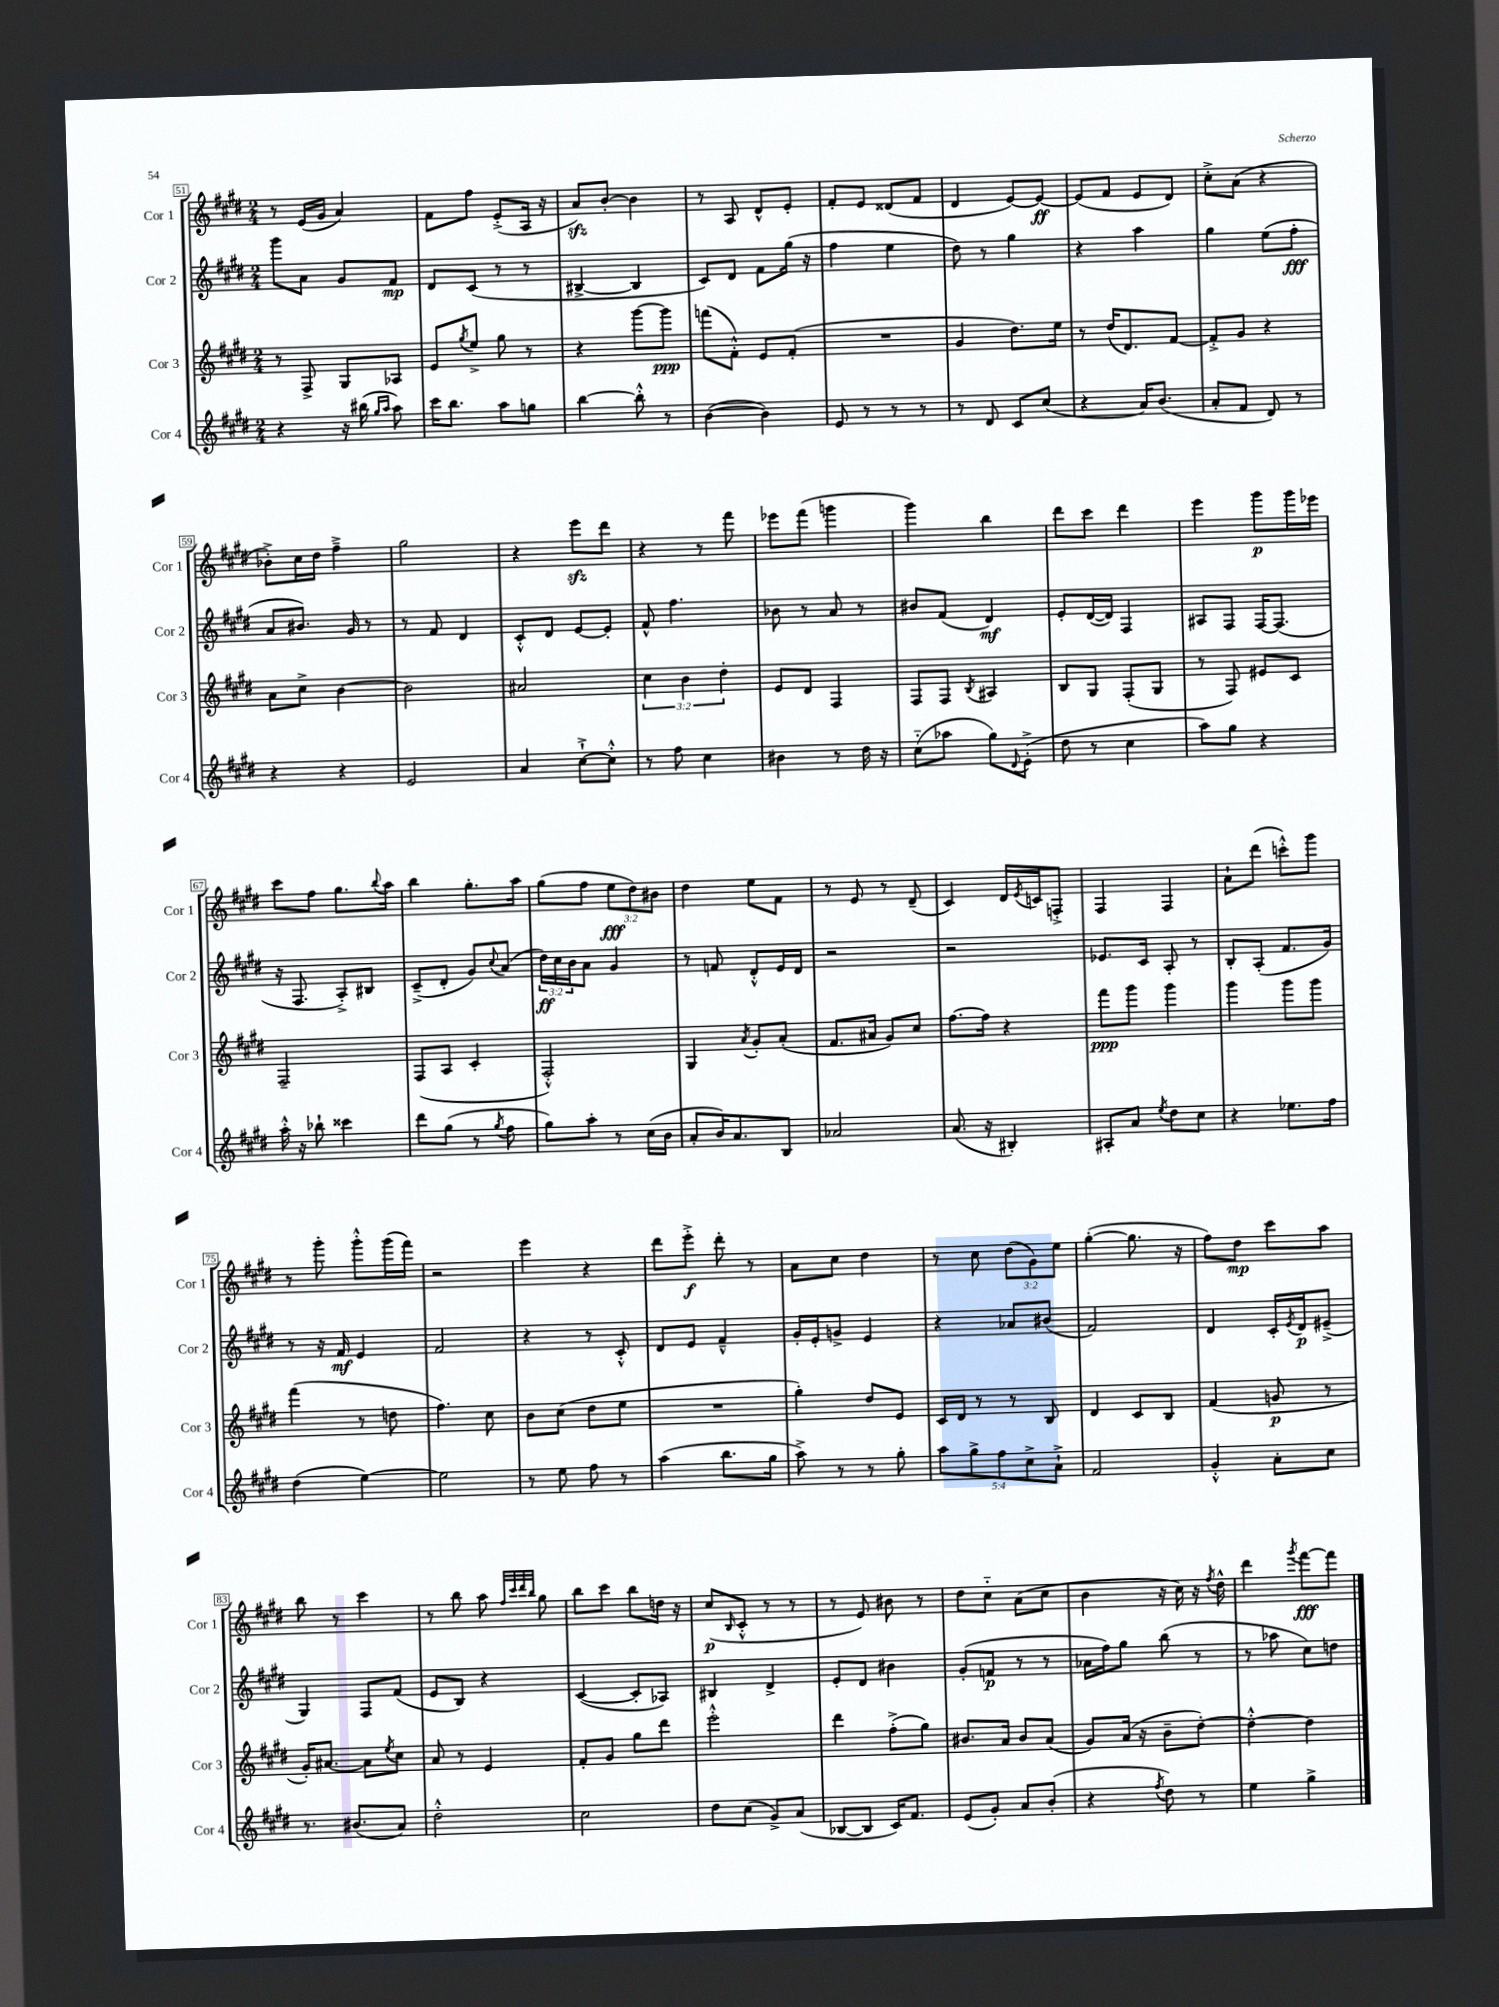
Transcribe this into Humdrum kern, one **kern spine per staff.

**kern	**kern	**kern	**kern
*staff4	*staff3	*staff2	*staff1
*clefG2	*clefG2	*clefG2	*clefG2
*k[f#c#g#d#]	*k[f#c#g#d#]	*k[f#c#g#d#]	*k[f#c#g#d#]
*M2/4	*M2/4	*M2/4	*M2/4
4r	8r	8ggg#\L	8r
.	8F#^/	8a\J	(16e/LL
.	.	.	16g#/JJ
16r	8G#/L	8g#/L	4a/)
(16bb#\	.	.	.
16qqgg#/LL	.	.	.
16qqaa/JJ	.	.	.
8aa\)	8A-/J	8f#/J	.
=	=	=	=
16ccc#\LK	8e/L	8d#/L	8f#\L
8.bb\J	.	.	.
.	8qgg#/	.	.
.	8ee^/J	(8c#/J	8ff#\J
8aa\L	8gg#\	8r	(8e'^/L
8gg\J	8r	8r	16A/Jk
.	.	.	16r
=	=	=	=
[4bb\	4r	[4B#^/	8a/L)
.	.	.	[8b'/J
8bb'^^\]	[8ggg#\L	4B#/]	4b\]
8r	8ggg#\]J	.	.
=	=	=	=
([4b\	(8fff\L	8c#/L)	8r
.	8f#'^^\J)	8d#/J	8A/
4b\])	8e/L	8f#\L	8d#^^/L
.	(8f#'/J	(16gg#\Jk	8e'/J
.	.	16r	.
=	=	=	=
8e/	2r	4ff#\	8f#'/L
8r	.	.	8e/J
8r	.	4ee\	(8d##/L
8r	.	.	8f#/J
=	=	=	=
8r	4g#/	8dd#\)	4d#/
8d#/	.	8r	.
8c#/L	8.dd#\L)	4gg#\	[8e/L)
(8cc#/J	.	.	8e/_J
.	16ee\Jk	.	.
=	=	=	=
4r	8r	4r	(8e/]L
.	(16dd#/LK	.	8f#/J
.	8.d#/)	.	.
16a/LK)	.	4aa\	8e/L
(8.b/J	.	.	.
.	[8f#/J	.	8d#/J)
=	=	=	=
8a'/L	8f#'^/]L	4gg#\	8cc#'^\L
8f#/J	8g#/J	.	(8a\J
8d#/)	4r	(8ee\L	4r
8r	.	8ff#'\J	.
=	=	=	=
4r	8a\L	8a/L	8b-'^\L)
.	8cc#^\J	8.b#/J)	16cc#\L
.	.	.	16dd#\JJ
4r	[4b\	.	4ff#~^\
.	.	16g#/	.
.	.	8r	.
=	=	=	=
2e/	2b\]	8r	2gg#\
.	.	8f#/	.
.	.	4d#/	.
=	=	=	=
4a/	2a#/	8c#'^^/L	4r
.	.	8d#/J	.
[8cc#`^\L	.	[8e/L	8eee\L
8cc#'^^\]J	.	8e'/]J	8ddd#\J
=	=	=	=
8r	6cc#\	8f#^^/	4r
8ff#\	.	4.ff#\	.
.	6b\	.	.
4cc#\	.	.	8r
.	6dd#'\	.	.
.	.	.	8fff#\
=	=	=	=
4b#\	8e/L	8b-\	8eee-\L
.	8d#/J	8r	(8fff#\J
8r	4F#/	8a/	4ggg\
16dd#\	.	8r	.
16r	.	.	.
=	=	=	=
(8cc#'~\L	8F#/L	8b#/L	4ggg#\)
8aa-\J	8F#/J	(8f#/J	.
.	8qB/	.	.
8gg#\L)	4A#/	4d#/)	4bb\
8qqd#/	.	.	.
(8e'^\J	.	.	.
=	=	=	=
8dd#\	8B/L	8e'/L	8ddd#\L
8r	8G#/J	([16d#/L	8ccc#\J
.	.	16d#/]JJ)	.
4cc#\	(8F#'/L	4F#/	4ddd#\
.	8G#/J	.	.
=	=	=	=
8aa\L)	8r	8A#/L	4eee\
8gg#\J	8F#/)	8F#/J	.
4r	8e#/L	[16F#/LK	8ggg#\L
.	.	(8.F#/]J	.
.	8c#/J	.	16ggg#\L
.	.	.	16eee-\JJ
=	=	=	=
16aa'^^\	2F#~/	16r	8ccc#\L
16r	.	8.F#/	.
8bb-`\	.	.	8ff#\J
4ccc##\	.	8A'^/L)	8.gg#\L
.	.	8B#/J	.
.	.	.	8qqbb/
.	.	.	16aa\Jk
=	=	=	=
8ddd#\L	(8F#/L	(8c#~^/L	4bb\
(8gg#\J	8A/J	8d#'/J	.
8r	4c#'/	8g#/L)	8.gg#'\L
8qgg#/	.	8qqcc#/	.
8ff#\	.	(8a/J	.
.	.	.	16aa\Jk
=	=	=	=
8gg#\L)	2F#'^^/)	24dd#\LL)	(8gg#\L
.	.	24cc#\	.
.	.	24b\J	.
8aa'\J	.	8a\J	8ff#\J
8r	.	4g#/	12ee\L
.	.	.	12dd#\)
(16cc#\LL	.	.	.
.	.	.	12b#\J
16b\JJ	.	.	.
=	=	=	=
8a'/L	4G#/	8r	4dd#\
16b/K)	.	8f/	.
8.a/	.	.	.
.	8qa/	.	.
.	8g#'/L	8d#'^^/L	8ee\L
8B/J	(8a'/J	16e/L	8f#\J
.	.	16d#/JJ	.
=	=	=	=
2a-/	8.f#/L	2r	8r
.	.	.	8e/
.	16a#/Jk	.	.
.	8g#/L)	.	8r
.	8cc#/J	.	(8d#~/
=	=	=	=
(8.a/	[8.ff#\L	2r	4c#/)
16r	16ff#\]Jk	.	.
4B#'/)	4r	.	16d#/LL
.	.	.	8qe/
.	.	.	16c/J
.	.	.	8F'^/J
=	=	=	=
8A#'/L	8fff#\L	8.e-/L	4F#/
8a/J	8ggg#\J	.	.
.	.	16c#/Jk	.
8qee/	.	.	.
8dd#\L	4ggg#\	8A'/	4F#/
8cc#\J	.	8r	.
=	=	=	=
4r	4ggg#\	8B'/L	8a`\L
.	.	(8A'/J	(8ddd#\J
8.ee-\L	8ggg#\L	8.f#/L	8ccc'^^\L)
.	8ggg#\J	.	8ggg#\J
16ff#\Jk	.	16g#/Jk)	.
=	=	=	=
(4dd#\	(4fff#\	8r	8r
.	.	16r	8ggg#'\
.	.	16f#/	.
[4ee\)	8r	4e/	8ggg#'^^\L
.	8dd\	.	(16ggg#\L
.	.	.	16fff#\JJ)
=	=	=	=
2ee\]	4.ff#\)	2f#/	2r
.	8cc#\	.	.
=	=	=	=
8r	8b\L	4r	4eee\
8ee\	(8cc#\J	.	.
8ff#\	8dd#\L	8r	4r
8r	8ee\J	8c#'^^/	.
=	=	=	=
(4aa\	2r	8d#/L	8ddd#\L
.	.	8e/J	8eee'^\J
8.bb\L	.	4f#~^^/	8ddd#'\
.	.	.	8r
16gg#\Jk	.	.	.
=	=	=	=
8aa^\)	4gg#'\)	16g#'/LL	8a\L
.	.	16e'/J	.
8r	.	8g^/J	8cc#\J
8r	8dd#/L	4e/	4dd#\
8gg#'\	8e/J	.	.
=	=	=	=
10aa\L	16c#/LL	4r	8r
.	16d#/JJ	.	.
10gg#^\	.	.	.
.	8r	.	8cc#\
10ff#\	.	.	.
.	8r	8a-/L	(12dd#\L
10cc#^\	.	.	.
.	.	.	12g#\)
.	8B/	(8b#/J	.
10a`^\J	.	.	.
.	.	.	12ee\J
=	=	=	=
2f#/	4d#/	2f#/)	([4gg#'\
.	8c#/L	.	8.gg#\]
.	8B/J	.	.
.	.	.	16r
=	=	=	=
4g#'^^/	(4f#/	4d#/	8ff#\L)
.	.	.	8dd#\J
8a'\L	8g/	16c#'/LL	8ccc#\L
.	.	8qe/	.
.	.	16d#/J	.
8cc#\J	8r	(8e#~^/J	8aa\J
=	=	=	=
8.r	16g#'/LK)	4G#/)	8bb\
.	[8.a#/J	.	.
.	.	.	8r
(8.b#/L	.	.	.
.	8a#\]L	8F#/L	4ccc#\
.	8qee/	.	.
8a/J)	8cc#\J	(8f#/J	.
=	=	=	=
2dd#'^^\	8a/	8e/L	8r
.	8r	8B/J)	8bb\
.	4e/	4r	8aa\
.	.	.	32qqff#/LLL
.	.	.	32qqccc#/
.	.	.	32qqddd#/
.	.	.	32qqbb/JJJ
.	.	.	8gg#\
=	=	=	=
2cc#\	8f#'/L	([4c#/	8bb\L
.	8g#/J	.	8ccc#\J
.	8gg#\L	8c#'/]L	8bb\L
.	8ddd#\J	8A-/J)	16dd\Jk
.	.	.	16r
=	=	=	=
8dd#\L	2eee'^^\	4B#/	(8cc#/L
.	.	.	16qqB/
(8cc#\J	.	.	8c#'^^/J
8g#^/L)	.	4d#^/	8r
(8a/J	.	.	8r
=	=	=	=
[8B-/L	4ddd#\	8e'/L	8r
8B-/]J	.	8d#/J	8e/)
16c#/LK)	(8ff#'^\L	4b#\	8b#\
8.f#/J	.	.	.
.	8gg#\J)	.	8r
=	=	=	=
(8e/L	8.b#/L	(8g#'/L	8dd#\L
8g#'/J)	.	8f/J	8cc#'~\J
.	16a/Jk	.	.
8a/L	8b#/L	8r	(8a\L
(8b'/J	(8a/J	8r	8cc#\J
=	=	=	=
4r	8g#/L)	16a-\LL	4b\
.	.	16ff#\J)	.
.	(16a/Jk	8gg#\J	.
.	16r	.	.
8qff#/	.	.	.
8dd#\)	8b~\L	(8bb\	16r
.	.	.	16cc#\)
8r	[8dd#'\J)	8r	16r
.	.	.	8qff#/
.	.	.	16dd#^^\
=	=	=	=
4ee\	4dd#'^^\_	8r	4ddd#\
.	.	8aa-\	.
.	.	.	8qggg#/
4gg#^\	4dd#\]	8cc#\L)	[8fff#\L
.	.	8dd\J	8fff#\]J
==	==	==	==
*-	*-	*-	*-
